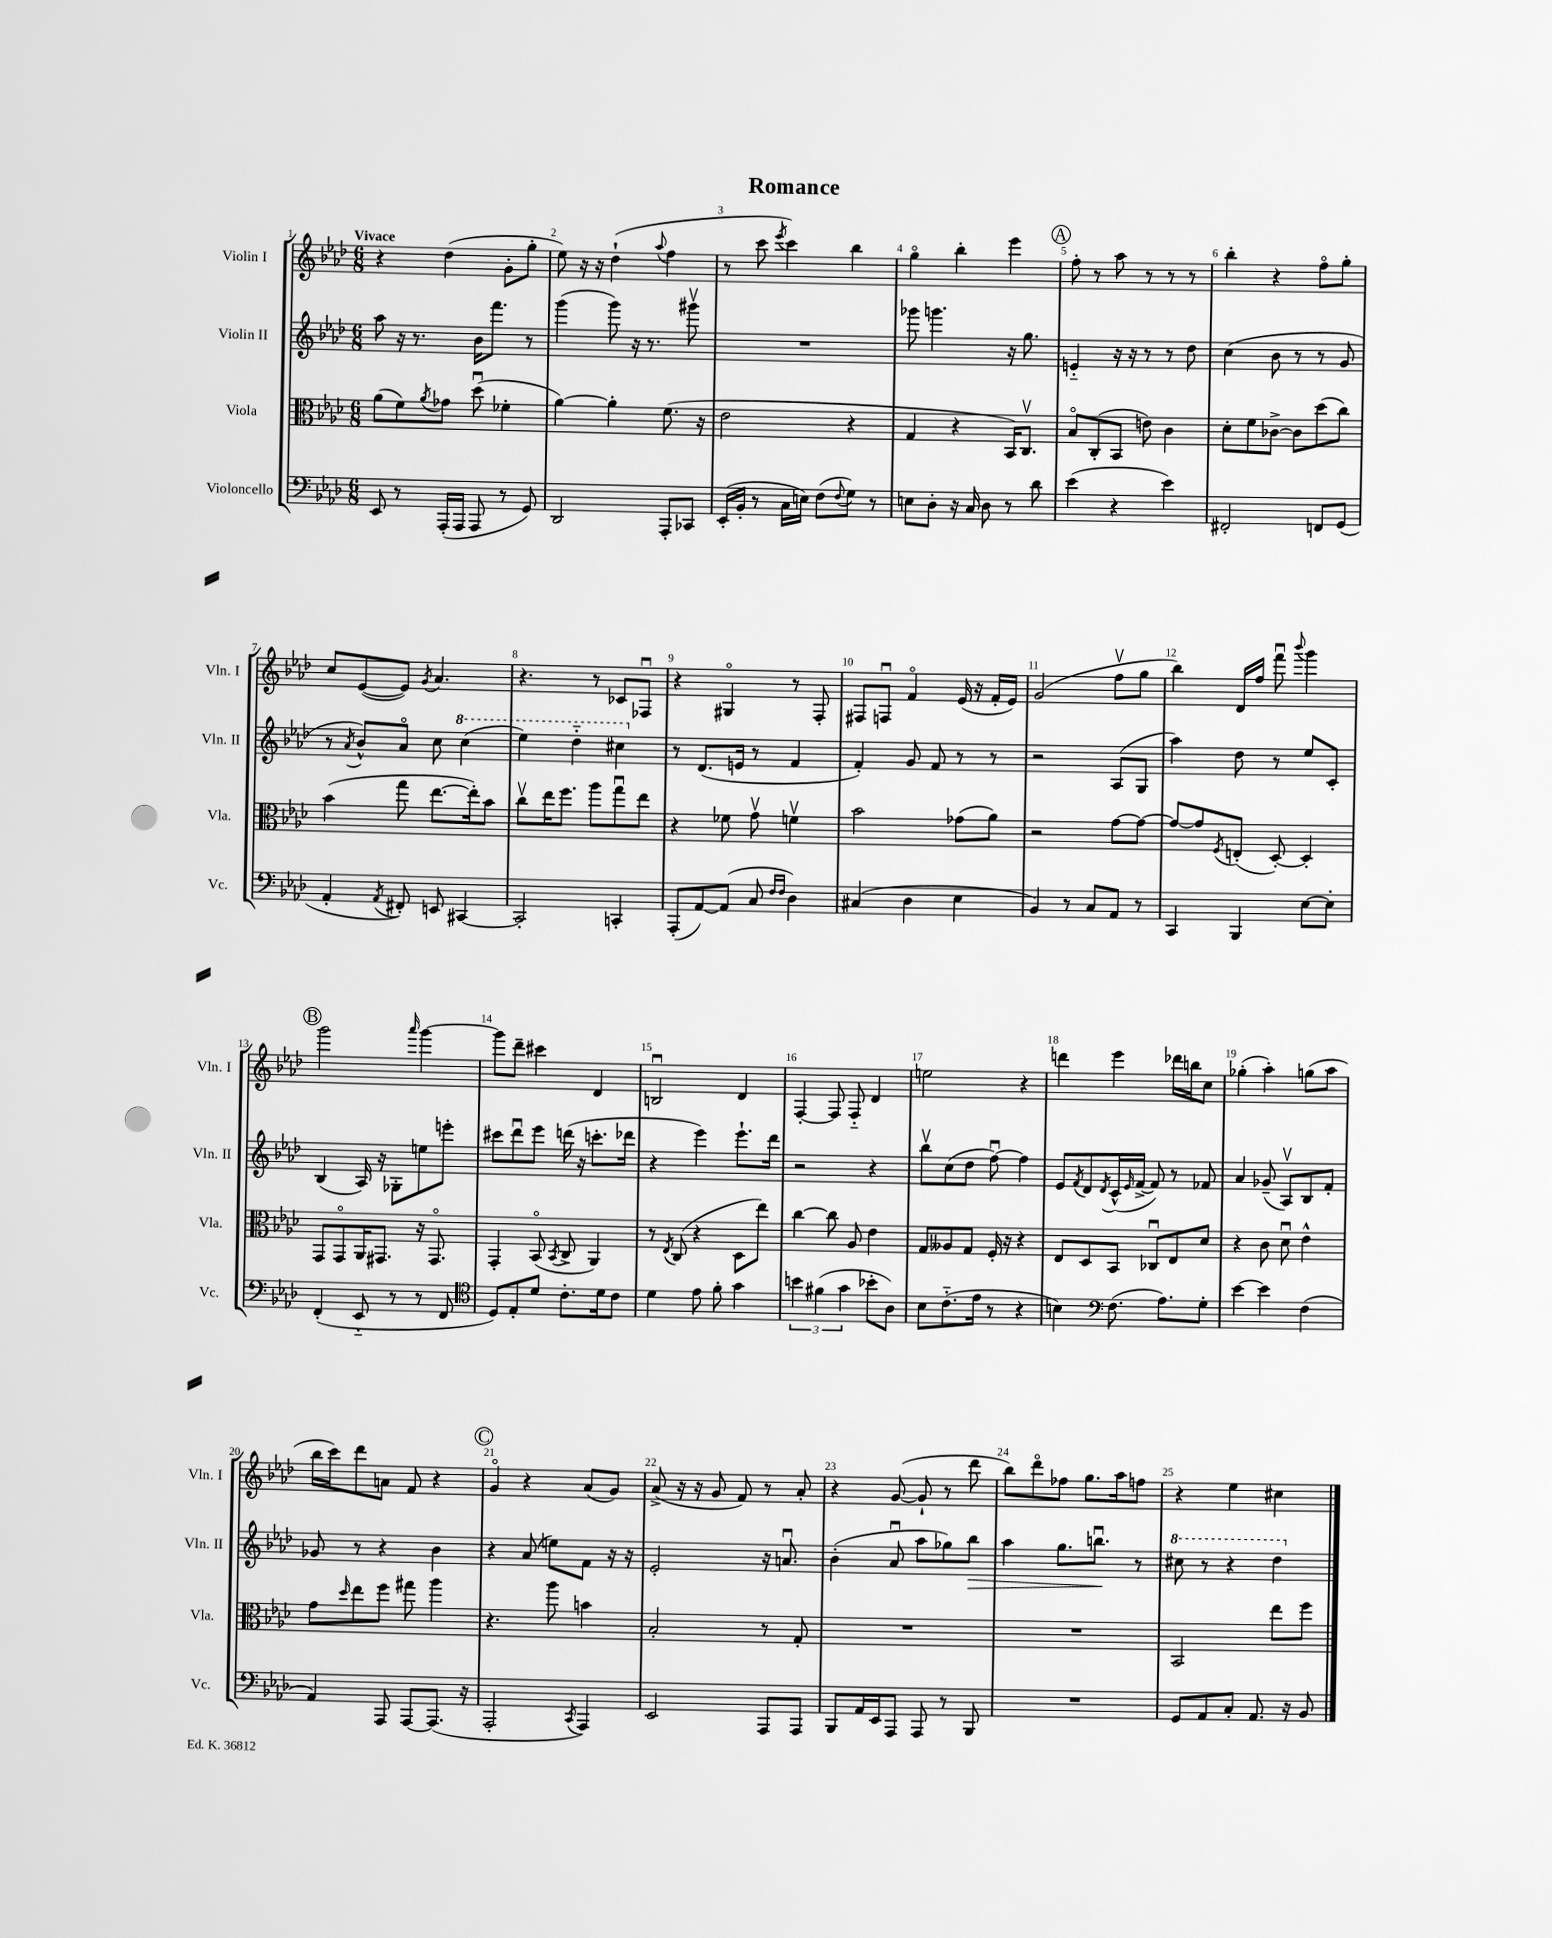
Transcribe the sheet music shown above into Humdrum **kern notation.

**kern	**kern	**kern	**dynam	**kern
*part4	*part3	*part2	*part2	*part1
*staff4	*staff3	*staff2	*staff2	*staff1
*I"Violoncello	*I"Viola	*I"Violin II	*	*I"Violin I
*I'Vc.	*I'Vla.	*I'Vln. II	*	*I'Vln. I
*clefF4	*clefC3	*clefG2	*	*clefG2
*k[b-e-a-d-]	*k[b-e-a-d-]	*k[b-e-a-d-]	*	*k[b-e-a-d-]
*M6/8	*M6/8	*M6/8	*	*M6/8
=1	=1	=1	=1	=1
!	!	!	!	!LO:TX:a:B:t=Vivace
8EE-/	(8a-\L	8aa-\	.	4r
8r	8f\)	16r	.	.
.	.	8.r	.	.
.	8qa-/	.	.	.
(16AAA-'/LL	8g-X\J	.	.	(4dd-\
16AAA-/JJ	.	.	.	.
8AAA-/	(8dd-u\	16b-\KL	.	.
.	.	8.fff\J	.	.
8r	4f-X'\	.	.	8g'\L
8GG/)	.	8r	.	8gg'\J
=2	=2	=2	=2	=2
2DD-/	[4a-\)	(4ggg\	.	8ee-\)
.	.	.	.	16r
.	.	.	.	16r
.	4a-'\]	8ggg\)	.	(4dd-`\
.	.	16r	.	.
.	.	8.r	.	.
.	.	.	.	8qqaa-/
8AAA-'/L	(8.f\	.	.	4ff\
8CC-X/J	.	8ggg#Xv\	.	.
.	16r	.	.	.
=3	=3	=3	=3	=3
(16EE-'/LL	2e-\	2.r	.	8r
16BB-'/JJ	.	.	.	.
8r	.	.	.	8ccc\
.	.	.	.	8qeee-/
16C\LL	.	.	.	4ccc\)
16En\JJ)	.	.	.	.
(8F\L	.	.	.	.
8qqF/	.	.	.	.
8G\J)	4r	.	.	4bb-\
8r	.	.	.	.
=4	=4	=4	=4	=4
8En\L	4G/	8ggg-X\	.	4gg\
8D-'\J	.	4.gggn\	.	.
16r	4r	.	.	4bb-'\
16C/	.	.	.	.
8D-\	.	.	.	.
8r	16BB-/KL)	16r	.	4eee-\
.	8.Cv/J	8.gg\	.	.
8d-\	.	.	.	.
!!LO:REH:place=s1:t=A
=5	=5	=5	=5	=5
(4e-\	8B-/L	4en/	.	8ff'\
.	(8C'/	.	.	8r
4r	8BB-/J	16r	.	8aa-\
.	.	16r	.	.
.	8en\)	8r	.	8r
4e-\)	4c\	8r	.	8r
.	.	8dd-\	.	8r
=6	=6	=6	=6	=6
2FF#X'/	8d-'\L	(4cc\	.	4bb-'\
.	8f\	.	.	.
.	[8c-X^\J	8b-\	.	4r
.	8c-\L]	8r	.	.
8FFn/L	(8dd-\	8r	.	8ff\L
(8GG/J	8cc\J)	8g/	.	8gg'\J
!!LO:LB:g=z
=7	=7	=7	=7	=7
4AA-'/	(4b-\	8r	.	8cc/L
.	.	8qa-/	.	.
.	.	8b-^^/L)	.	([8e-/
8qAA-/	.	.	.	.
8FF#X'/)	8gg\	8a-/J	.	8e-/J])
.	.	.	.	8qg/
8EEn/	[8.ee-\L	8cc\	.	4.a-/
*	*	*8va	*	*
[4CC#X/	.	(4ccc\	.	.
.	16ee-'\k])	.	.	.
.	8b-\J	.	.	.
=8	=8	=8	=8	=8
2CC#'/]	8ccv\L	4eee-\)	.	4.r
.	16ee-\K	.	.	.
.	8.ff\J	.	.	.
.	.	4ddd-\	.	.
.	8aa-\L	.	.	8r
4CCn'/	8ggu\	4ccc#X\	.	8c-X/L
.	8ee-\J	.	.	8F-Xu/J
=9	=9	=9	=9	=9
*	*	*X8va	*	*
(8AAA-'/L	4r	8r	.	4r
[8AA-/)	.	(8.d-/L	.	.
(8AA-/J]	8f-X\	.	.	4G#X/
.	.	16en/Jk	.	.
8C/	8gv\	8r	.	.
16qqF/LL	.	.	.	.
16qqF/JJ	.	.	.	.
4D-\)	4fnv\	4f/	.	8r
.	.	.	.	8F'/
=10	=10	=10	=10	=10
(4C#X/	2b-\	4f'/)	.	8F#X/L
.	.	.	.	8Fnu/J
4D-\	.	8g/	.	4f/
.	.	8f/	.	.
4E-\	(8g-X\L	8r	.	(16e-/
.	.	.	.	16r
.	8a-\J)	8r	.	16f'/LL
.	.	.	.	16e-/JJ)
=11	=11	=11	=11	=11
4BB-/)	2r	2r	.	(2g/
8r	.	.	.	.
8C/L	.	.	.	.
8AA-/J	[8g\L	(8A-/L	.	8ffv\L
8r	8g\J_	8G/J	.	8gg\J
=12	=12	=12	=12	=12
4CC/	8g/L_	4aa-\)	.	4bb-\)
.	8g/]	.	.	.
.	8qF/	.	.	.
4BBB-/	(8En'/J	8dd-\	.	16d-/LL
.	.	.	.	16ff/JJ
.	[8D-'/)	8r	.	8fffu\
.	.	.	.	8qqbbb-/
[8E-\L	4D-'/]	8ee-/L	.	4ggg\
8E-'\J]	.	8c'/J	.	.
!!LO:LB:g=z
!!LO:REH:place=s1:t=B
=13	=13	=13	=13	=13
(4FF'/	8GG/L	(4B-/	.	2ggg\
.	8GG/	.	.	.
8EE-/	16AA-/K	16A-/)	.	.
.	8.GG#X/J	16r	.	.
8r	.	8G-X'\L	.	.
.	.	.	.	16qqaaa-/
8r	16r	8een\	.	[4ggg\
.	8.GG#/	.	.	.
8FF/	.	8eeen'\J	.	.
=14	=14	=14	=14	=14
*clefC4	*	*	*	*
8D-/L)	4GG'/	8ccc#X\L	.	8ggg\L]
8E-'/	.	8ddd-u\	.	8ddd-~\J
8d-/J	(8BB-/	8eee-\J	.	4ccc#X\
.	8qBB-/	.	.	.
8.c'\L	8C^/	(16dddn\	.	.
.	.	16r	.	.
.	4AA-/)	8.cccn'\L	.	4d-/
16d-\k	.	.	.	.
8c\J	.	.	.	.
.	.	16ddd-X\Jk	.	.
=15	=15	=15	=15	=15
4d-\	8r	4r	.	2Bnu/
.	8qE-/	.	.	.
.	(8C/	.	.	.
8e-\	4r	4eee-\)	.	.
8f'\	.	.	.	.
4g\	8D-\L	8.eee-`\L	.	4d-/
.	8ee-\J)	.	.	.
.	.	16ddd-\Jk	.	.
=16	=16	=16	=16	=16
6bn\	[4cc\	2r	.	[4F'/
(6f#X\	.	.	.	.
.	8cc\]	.	.	8F/]
6g\	.	.	.	.
.	8A-/	.	.	8F/
8b-X'\L	4e-\	4r	.	4d-/
8A-\J)	.	.	.	.
=17	=17	=17	=17	=17
8B-\L	8G/L	8bb-v\L	.	2een\
(8.c\	8A--X/	(8cc\	.	.
.	8G/J	8dd-\J	.	.
16e-\Jk	.	.	.	.
8r	16F'/	[8ffu\)	.	.
.	16r	.	.	.
4r	4r	4ff\]	.	4r
=18	=18	=18	=18	=18
4Bn\)	8E-/L	8e-/L	.	4dddn\
.	.	8qf/	.	.
.	8D-/	8d-/	.	.
*clefF4	*	*	*	*
.	.	8qd-/	.	.
(8.F\	8BB-/J	(16c^^/L	.	4eee-\
.	.	16qqe-/	.	.
.	.	[16f^/JJ	.	.
.	8C-Xu/L	8f/])	.	.
8.A-\L)	.	.	.	.
.	8E-/	8r	.	16ddd-X\LL
.	.	.	.	16bbn\J
8G'\J	8d-/J	8f-X/	.	8cc\J
=19	=19	=19	=19	=19
[4e-\	4r	4a-/	.	(4gg-X'\
4e-\]	8c\	(8g-X~/	.	4aa-'\)
.	8d-u\	8A-v/L)	.	.
(4F\	4e-^^\	8B-/	.	(8ggn\L
.	.	8f'/J	.	8aa-\J
!!LO:LB:g=z
=20	=20	=20	=20	=20
4AA-/)	8g\L	8g-X/	.	16bb-\LL
.	.	.	.	16ccc\J)
.	16qqdd-/	.	.	.
.	8ee-\	8r	.	8ddd-\
8AAA-/	8ff\J	4r	.	8an\J
[8AAA-/L	8gg#X\	.	.	8f/
(8.AAA-/J]	4aa-\	4b-\	.	4r
16r	.	.	.	.
!!LO:REH:place=s1:t=C
=21	=21	=21	=21	=21
2AAA-'/	4.r	4r	.	4g/
.	.	(8a-/	.	4r
.	8aa-\	8een\L)	.	.
8qCC/	.	.	.	.
4AAA-/)	4bn\	8f\J	.	(8a-/L
.	.	16r	.	8g/J)
.	.	16r	.	.
=22	=22	=22	=22	=22
2EE-/	2B-'/	2e-'/	.	(8a-^/
.	.	.	.	16r
.	.	.	.	16r
.	.	.	.	8g/
.	.	.	.	8f/)
8AAA-/L	8r	16r	.	8r
.	.	8.anu/	.	.
8AAA-/J	8G'/	.	.	8a-'/
=23	=23	=23	=23	=23
8BBB-/L	2.r	(4b-'\	.	4r
16AA-/L	.	.	.	.
16EE-/J	.	.	.	.
8AAA-/J	.	8a-u/	.	([8g/
8AAA-/	.	8aa-\L	.	8g`/]
8r	.	8gg-X\)	.	8r
!	!	!	!LO:HP:b	!
8BBB-/	.	8bb-\J	>	8ddd-\
=24	=24	=24	=24	=24
2.r	2.r	4aa-\	.	8bb-\L)
.	.	.	.	8ddd-\
.	.	8.gg\L	.	8ff-X\J
.	.	.	.	8.gg\L
.	.	8.bbnu\J	.	.
.	.	.	.	16aa-\k
.	.	8r	]	8ffn\J
=25	=25	=25	=25	=25
*	*	*8va	*	*
8GG/L	2BB-/	8ccc#X\	.	4r
8AA-/	.	8r	.	.
8C'/J	.	4r	.	4ee-\
8.AA-/	.	.	.	.
.	8ee-\L	4ddd-\	.	4cc#X\
16r	.	.	.	.
8BB-/	8ff\J	.	.	.
*	*	*X8va	*	*
==	==	==	==	==
*-	*-	*-	*-	*-
